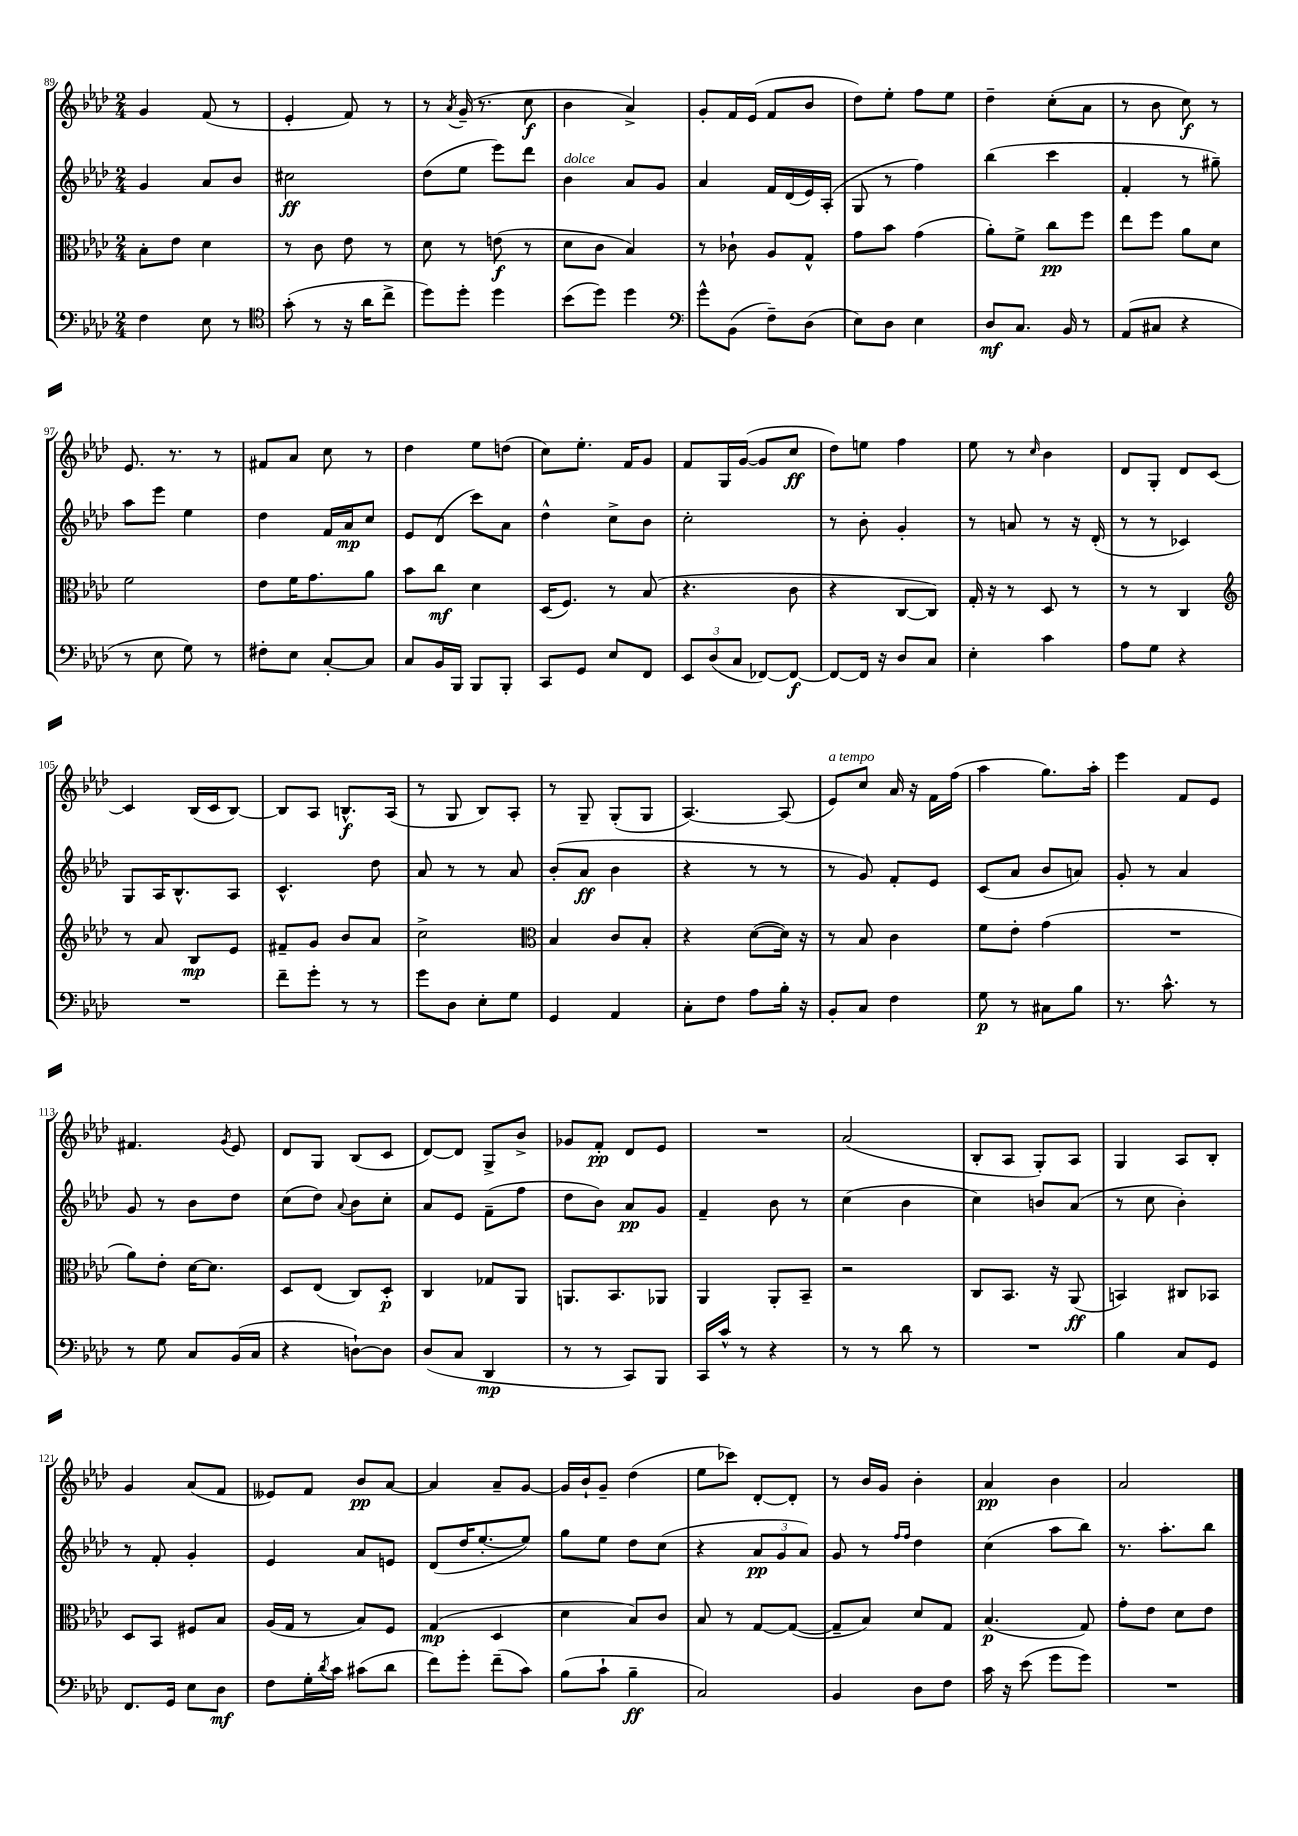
<<
\new StaffGroup <<
\new Staff = "s0" {
    \clef treble \key aes \major \numericTimeSignature \time 2/4
    g'4 f'8( r8 |
    ees'4-. f'8) r8 |
    r8 \acciaccatura { aes'8 } g'16--( r8. c''8\f |
    bes'4 aes'4->) |
    g'8-. f'16 ees'16( f'8 bes'8 |
    des''8) ees''8-. f''8 ees''8 |
    des''4-- c''8-.( aes'8 |
    r8 bes'8 c''8\f) r8 |
    ees'8. r8. r8 |
    fis'8 aes'8 c''8 r8 |
    des''4 ees''8 d''8( |
    c''8) ees''8.-. f'16 g'8 |
    f'8 g16 g'16~( g'8 c''8\ff |
    des''8) e''8 f''4 |
    ees''8 r8 \grace { c''16 } bes'4 |
    des'8 g8-. des'8 c'8~ |
    c'4 bes16( c'16 bes8~) |
    bes8 aes8 b8.-^\f aes16( |
    r8 g8 bes8) aes8-. |
    r8 g8-- g8-.( g8 |
    aes4.~) aes8( |
    ees'8^\markup { \italic "a tempo" }) c''8 aes'16 r16 f'16 f''16( |
    aes''4 g''8.) aes''16-. |
    ees'''4 f'8 ees'8 |
    fis'4. \acciaccatura { g'8 } ees'8 |
    des'8 g8 bes8( c'8 |
    des'8~) des'8 g8-> bes'8-> |
    ges'8 f'8-.\pp des'8 ees'8 |
    R2 |
    aes'2( |
    bes8-. aes8 g8-.) aes8 |
    g4 aes8 bes8-. |
    g'4 aes'8( f'8 |
    eeses'8) f'8 bes'8\pp aes'8~ |
    aes'4 aes'8-- g'8~ |
    g'16 bes'16-! g'8-- des''4( |
    ees''8 ces'''8) des'8~-. des'8-. |
    r8 bes'16 g'16 bes'4-. |
    aes'4\pp bes'4 |
    aes'2 \bar "|." |
}
\new Staff = "s1" {
    \clef treble \key aes \major \numericTimeSignature \time 2/4
    g'4 aes'8 bes'8 |
    cis''2\ff |
    des''8( ees''8 ees'''8) des'''8 |
    bes'4^\markup { \italic "dolce" } aes'8 g'8 |
    aes'4 f'16 des'16( ees'16) aes16-.( |
    g8 r8 f''4) |
    bes''4( c'''4 |
    f'4-. r8 gis''8--) |
    aes''8 ees'''8 ees''4 |
    des''4 f'16 aes'16\mp c''8 |
    ees'8 des'8( c'''8) aes'8 |
    des''4-^ c''8-> bes'8 |
    c''2-. |
    r8 bes'8-. g'4-. |
    r8 a'8 r8 r16 des'16-.( |
    r8 r8 ces'4) |
    g8 aes16 bes8.-^ aes8 |
    c'4.-^ des''8 |
    aes'8 r8 r8 aes'8 |
    bes'8-.( aes'8\ff bes'4 |
    r4 r8 r8 |
    r8 g'8) f'8-. ees'8 |
    c'8( aes'8 bes'8 a'8) |
    g'8-. r8 aes'4 |
    g'8 r8 bes'8 des''8 |
    c''8( des''8) \appoggiatura { aes'8 } bes'8 c''8-. |
    aes'8 ees'8 f'8--( f''8 |
    des''8 bes'8) aes'8\pp g'8 |
    f'4-- bes'8 r8 |
    c''4( bes'4 |
    c''4) b'8 aes'8( |
    r8 c''8 bes'4-.) |
    r8 f'8-. g'4-. |
    ees'4 aes'8 e'8 |
    des'8( des''16 ees''8.~-. ees''8) |
    g''8 ees''8 des''8 c''8( |
    r4 \tuplet 3/2 { aes'8\pp g'8 aes'8) } |
    g'8 r8 \grace { f''16 f''16 } des''4 |
    c''4( aes''8 bes''8) |
    r8. aes''8.-. bes''8 \bar "|." |
}
\new Staff = "s2" {
    \clef alto \key aes \major \numericTimeSignature \time 2/4
    bes8-. ees'8 des'4 |
    r8 c'8 ees'8 r8 |
    des'8 r8 e'8\f( r8 |
    des'8 c'8 bes4) |
    r8 ces'8-! aes8 g8-^ |
    g'8 bes'8 g'4( |
    aes'8-.) f'8-> c''8\pp f''8 |
    ees''8 f''8 aes'8 des'8 |
    f'2 |
    ees'8 f'16 g'8. aes'8 |
    bes'8 c''8\mf des'4 |
    des16( f8.) r8 bes8( |
    r4. c'8 |
    r4 c8~ c8) |
    g16-. r16 r8 des8 r8 |
    r8 r8 c4 |
    \clef treble r8 aes'8 bes8\mp ees'8 |
    fis'8-- g'8 bes'8 aes'8 |
    c''2-> |
    \clef alto bes4 c'8 bes8-. |
    r4 des'8~( des'16) r16 |
    r8 bes8 c'4 |
    f'8 ees'8-. g'4( |
    R2 |
    aes'8) ees'8-. des'16~ des'8. |
    des8 ees8( c8) des8-.\p |
    c4 ges8 aes,8 |
    a,8. bes,8. aes,8 |
    aes,4 aes,8-. bes,8-- |
    r2 |
    c8 bes,8. r16 aes,8\ff( |
    b,4) cis8 bes,8 |
    des8 bes,8 fis8 bes8 |
    aes16( g16 r8 bes8) f8 |
    g4\mp( des4 |
    des'4 bes8) c'8 |
    bes8 r8 g8~ g8~( |
    g8-- bes8) des'8 g8 |
    bes4.\p( g8) |
    g'8-. ees'8 des'8 ees'8 \bar "|." |
}
\new Staff = "s3" {
    \clef bass \key aes \major \numericTimeSignature \time 2/4
    f4 ees8 r8 |
    \clef tenor g'8-.( r8 r16 aes'16 c''8-> |
    des''8) des''8-. des''4 |
    bes'8( des''8) des''4 |
    \clef bass g'8-^ bes,8( f8--) des8( |
    ees8) des8 ees4 |
    des8\mf c8. bes,16 r8 |
    aes,8( cis8 r4 |
    r8 ees8 g8) r8 |
    fis8-. ees8 c8~-. c8 |
    c8 bes,16 bes,,16 bes,,8 bes,,8-. |
    c,8 g,8 ees8 f,8 |
    \tuplet 3/2 { ees,8 des8( c8 } fes,8~) fes,8~\f |
    fes,8~ fes,16 r16 des8 c8 |
    ees4-. c'4 |
    aes8 g8 r4 |
    R2 |
    f'8-- g'8-. r8 r8 |
    g'8 des8 ees8-. g8 |
    g,4 aes,4 |
    c8-. f8 aes8 bes16-. r16 |
    bes,8-. c8 f4 |
    g8\p r8 cis8 bes8 |
    r8. c'8.-^ r8 |
    r8 g8 c8 bes,16( c16 |
    r4 d8~-!) d8 |
    des8( c8 des,4\mp |
    r8 r8 c,8) bes,,8 |
    c,16 c'16-^ r8 r4 |
    r8 r8 des'8 r8 |
    R2 |
    bes4 c8 g,8 |
    f,8. g,16 ees8 des8\mf |
    f8 g16-. \acciaccatura { des'8 } c'16 cis'8( des'8 |
    f'8) g'8-. f'8--( c'8) |
    bes8( c'8-! bes4--\ff |
    c2) |
    bes,4 des8 f8 |
    c'16 r16 ees'8( g'8 g'8) |
    R2 \bar "|." |
}
>>
>>
\layout { \context { \Score currentBarNumber = #89 } }
